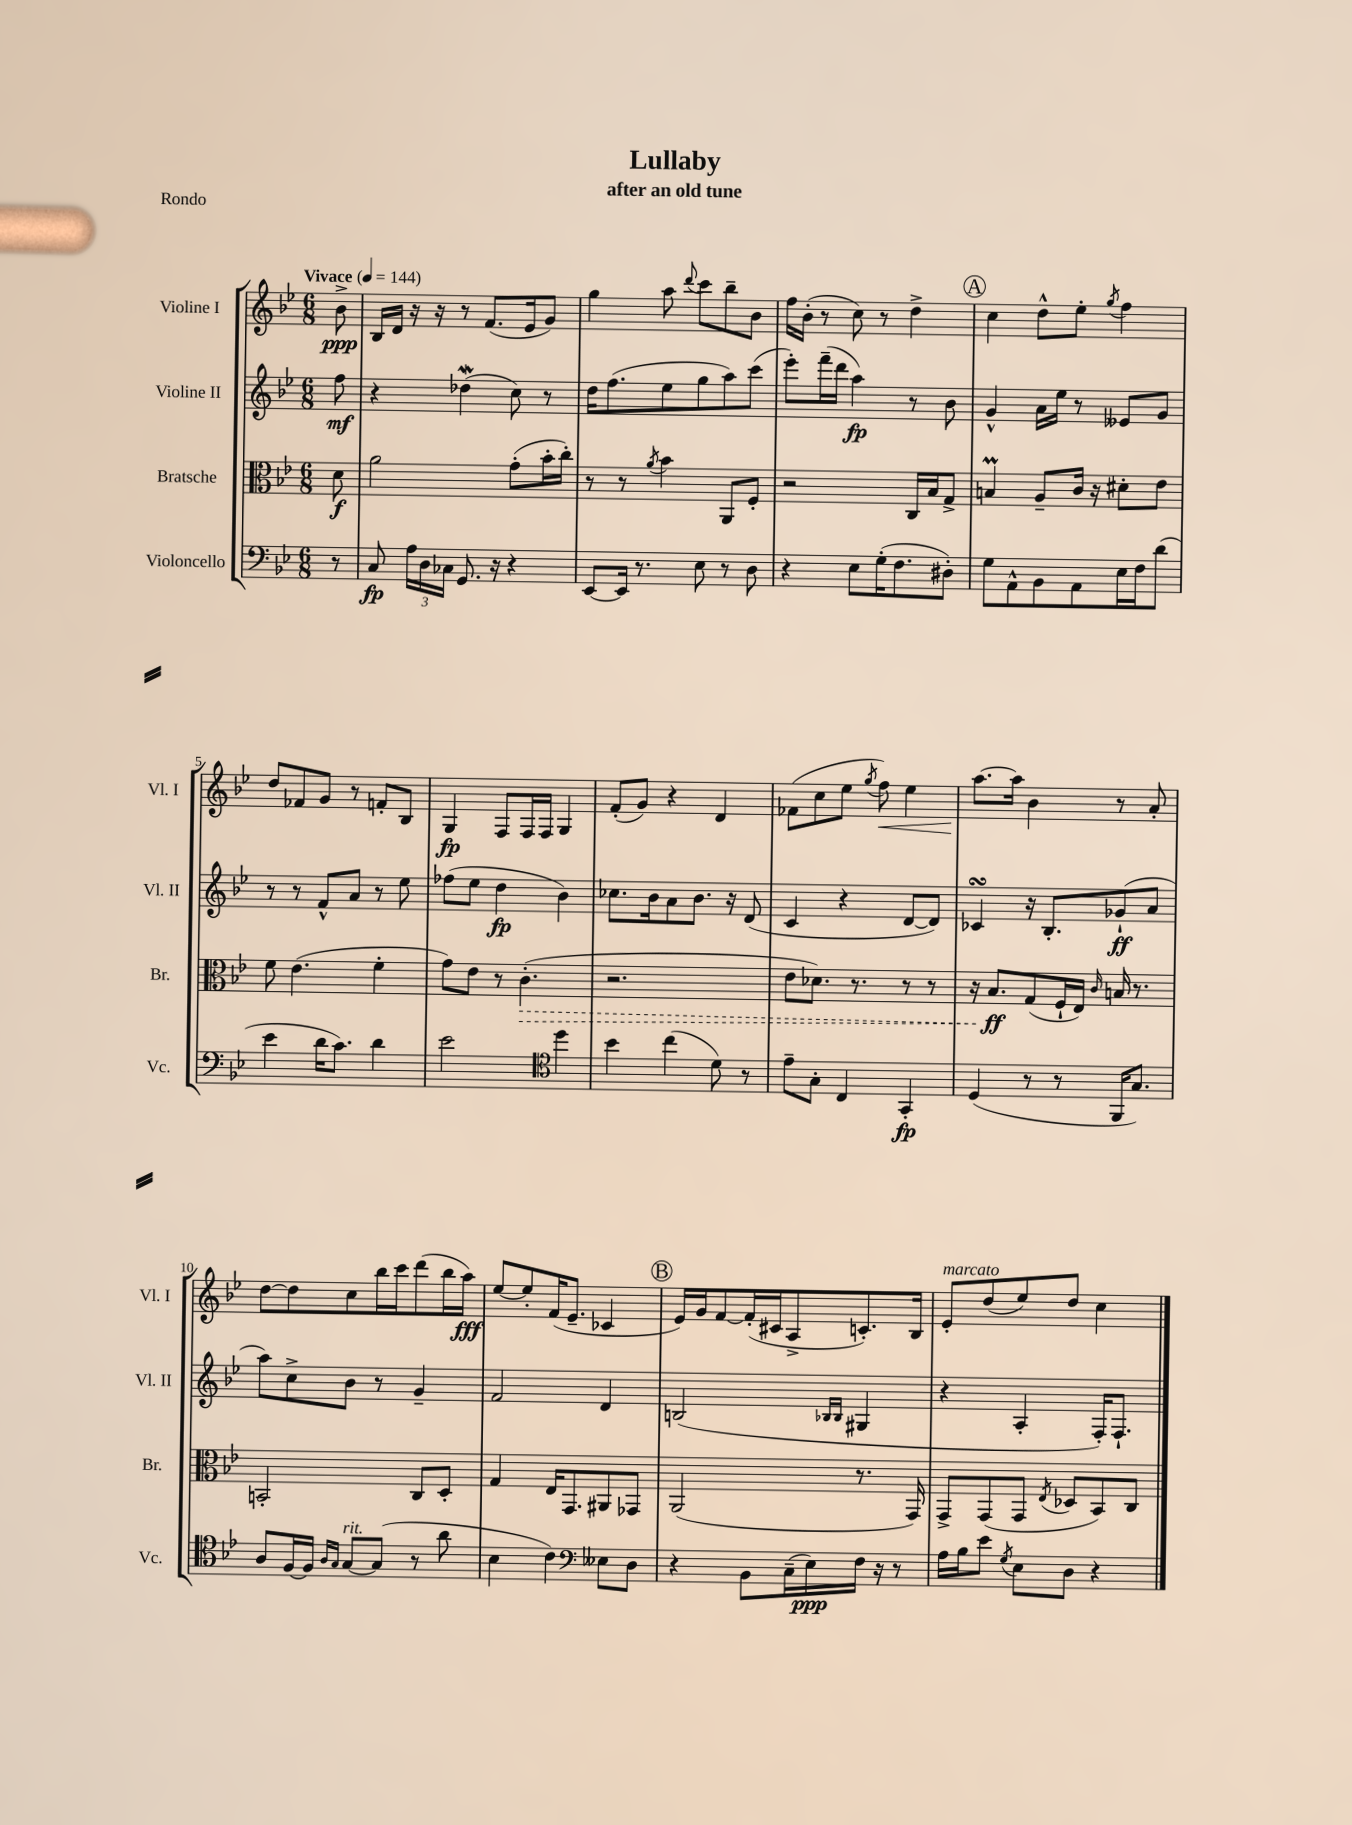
\header { title = "Lullaby" subtitle = "after an old tune" piece = "Rondo" }
<<
\new StaffGroup <<
\new Staff = "s0" \with { instrumentName = "Violine I" shortInstrumentName = "Vl. I" } {
    \clef treble \key bes \major \numericTimeSignature \time 6/8 \partial 8 \tempo "Vivace" 4 = 144
    \autoBeamOff bes'8->\ppp |
    bes16[ d'16] r16 r16 r8 f'8.[( ees'16 g'8]) |
    g''4 a''8 \appoggiatura { d'''8 } c'''8[ bes''8-- bes'8] |
    f''16[ bes'16]-.( r8 c''8) r8 d''4-> |
    \mark \markup { \circle "A" } c''4 d''8[-^ ees''8]-. \acciaccatura { g''8 } f''4 |
    d''8[ fes'8 g'8] r8 f'8[-. bes8] |
    g4\fp f8[ f16 f16] g4 |
    f'8[-.( g'8]) r4 d'4 |
    fes'8[( c''8 ees''8] \acciaccatura { g''8 } f''8\<) ees''4 |
    a''8.[~\! a''16] bes'4 r8 a'8-. |
    d''8[~ d''8 c''8 bes''16 c'''16 d'''8( bes''16 a''16]\fff) |
    ees''8[~ ees''8-. f'16( ees'8.]-- ces'4 |
    \mark \markup { \circle "B" } ees'16[) g'16 f'8~ f'16-.( cis'16 a8-> c'8.-.) bes16] |
    ees'8[-.^\markup { \italic "marcato" } d''8( ees''8) d''8] c''4 \bar "|." |
}
\new Staff = "s1" \with { instrumentName = "Violine II" shortInstrumentName = "Vl. II" } {
    \clef treble \key bes \major \numericTimeSignature \time 6/8 \partial 8
    \autoBeamOff f''8\mf |
    r4 des''4\mordent( c''8) r8 |
    d''16[ f''8.( ees''8 g''8 a''8) c'''8]( |
    ees'''8[-.) f'''16--( d'''16] a''4\fp) r8 bes'8 |
    \mark \markup { \circle "A" } g'4-^ a'16[ ees''16] r8 eeses'8[ g'8] |
    r8 r8 f'8[-^ a'8] r8 ees''8 |
    fes''8[( ees''8] d''4\fp bes'4) |
    ces''8.[ bes'16 a'8 bes'8.] r16 d'8( |
    c'4 r4 d'8[~ d'8]) |
    ces'4\turn r16 bes8.[-. ges'8-!\ff( a'8] |
    a''8[) c''8-> bes'8] r8 g'4-- |
    f'2 d'4 |
    \mark \markup { \circle "B" } b2( \grace { bes16[ bes16] } gis4 |
    r4 a4-. f16[-.) f8.]-! \bar "|." |
}
\new Staff = "s2" \with { instrumentName = "Bratsche" shortInstrumentName = "Br." } {
    \clef alto \key bes \major \numericTimeSignature \time 6/8 \partial 8
    \autoBeamOff d'8\f |
    a'2 g'8[-.( bes'16-. c''16]-.) |
    r8 r8 \acciaccatura { a'8 } bes'4 a,8[ f8]-. |
    r2 c16[ bes16 g8]-> |
    \mark \markup { \circle "A" } b4\prall a8[-- c'16] r16 dis'8[-. ees'8] |
    f'8 ees'4.( f'4-. |
    g'8[) ees'8] r8 \once \override Hairpin.style = #'dashed-line c'4.-.\>( |
    r2. |
    ees'8[ des'8.]) r8. r8 r8 |
    r16 bes8.[\ff\! g8( f16-! ees16]) \grace { c'16 } b16 r8. |
    b,2-. c8[ d8]-. |
    g4 ees16[ g,8. ais,8 ges,8] |
    \mark \markup { \circle "B" } a,2( r8. g,16) |
    g,8[-> g,8( g,8] \acciaccatura { ees8 } des8[ bes,8) c8] \bar "|." |
}
\new Staff = "s3" \with { instrumentName = "Violoncello" shortInstrumentName = "Vc." } {
    \clef bass \key bes \major \numericTimeSignature \time 6/8 \partial 8
    \autoBeamOff r8 |
    c8\fp \tuplet 3/2 { a16[ d16 ces16] } g,8. r16 r4 |
    ees,8[~ ees,16] r8. ees8 r8 d8 |
    r4 ees8[ g16-.( f8. dis8]-.) |
    \mark \markup { \circle "A" } g8[ a,8-^ bes,8 a,8 ees16 f16 d'8]( |
    ees'4 d'16[ c'8.]) d'4 |
    ees'2 \clef tenor d''4 |
    bes'4 c''4( d'8) r8 |
    ees'8[-- g8]-. c4 g,4-.\fp |
    d4( r8 r8 f,16[ g8.]) |
    a8[ f16~ f16] \grace { a16[ g16] } g8[~^\markup { \italic "rit." } g8]( r8 a'8 |
    bes4 c'4) \clef bass eeses8[ d8] |
    \mark \markup { \circle "B" } r4 bes,8[ c16--( ees16\ppp) f16] r16 r8 |
    a16[ bes16 ees'8] \acciaccatura { g8 } ees8[ d8] r4 \bar "|." |
}
>>
>>
